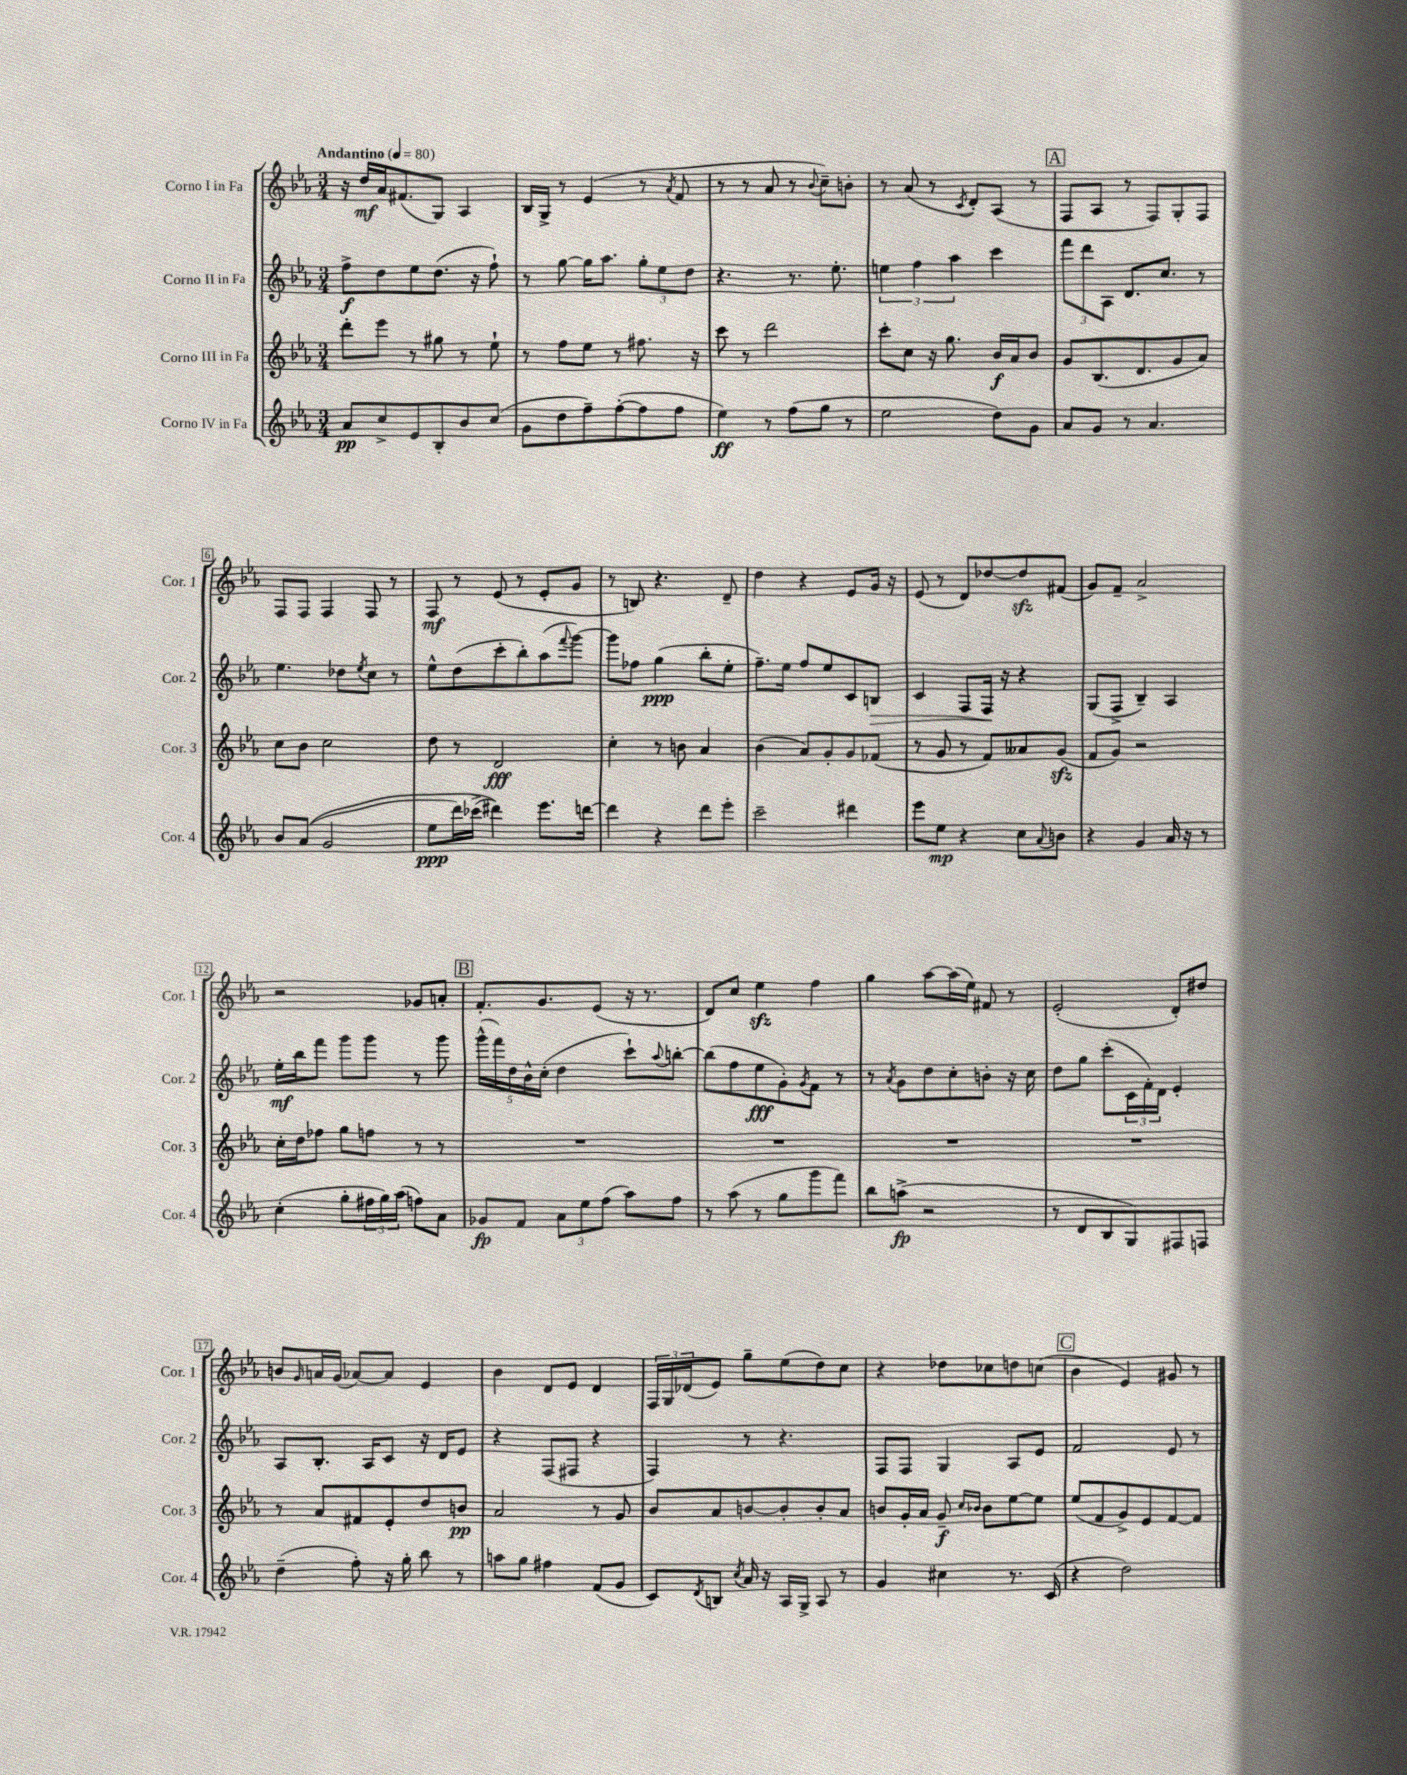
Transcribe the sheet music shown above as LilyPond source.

<<
\new StaffGroup <<
\new Staff = "s0" \with { instrumentName = "Corno I in Fa" shortInstrumentName = "Cor. 1" } {
    \clef treble \key ees \major \numericTimeSignature \time 3/4 \tempo "Andantino" 4 = 80
    r16 d''16\mf aes'16 fis'8.( g8) aes4 |
    bes16 g16-> r8 ees'4( r8 \acciaccatura { aes'8 } f'8 |
    r8 r8 aes'8 r8 \appoggiatura { bes'8 } c''8--) b'8-. |
    r8 aes'8( r8 \acciaccatura { c'8 } d'8-.) aes8( r8 |
    \mark \markup { \box "A" } f8 aes8 r8 f8) g8-. f8 |
    f8 f8 f4 f8 r8 |
    f8\mf r8 ees'8( r8 ees'8-. g'8 |
    r8 b8) r4. d'8-- |
    d''4 r4 ees'8 g'16 r16 |
    ees'8( r8 d'8) des''8~ des''8\sfz fis'8( |
    g'8) f'8-- aes'2-> |
    r2 ges'8 a'8-. |
    \mark \markup { \box "B" } f'8.-. g'8. ees'8( r16 r8. |
    d'8) c''8 ees''4\sfz f''4 |
    g''4 aes''8~ aes''16( ees''16) fis'8 r8 |
    ees'2-.( d'8-.) dis''8 |
    b'8 \grace { g'16 } a'16 g'16( aes'8~) aes'8 ees'4 |
    bes'4 d'8 ees'8 d'4 |
    \tuplet 3/2 { f16 g16 des'16( } ees'8) g''8-- ees''8( d''8) c''8 |
    r4 des''8 ces''8 d''8 c''8( |
    \mark \markup { \box "C" } bes'4 ees'4) gis'8 r8 \bar "|." |
}
\new Staff = "s1" \with { instrumentName = "Corno II in Fa" shortInstrumentName = "Cor. 2" } {
    \clef treble \key ees \major \numericTimeSignature \time 3/4
    f''8->\f d''8 ees''8 d''8.( r16 f''8-!) |
    r8 g''8~ g''16 aes''8. \tuplet 3/2 { g''8-. ees''8 d''8 } |
    r4. r8. ees''8.-. |
    \tuplet 3/2 { e''4 f''4 aes''4 } c'''4 |
    \mark \markup { \box "A" } \tuplet 3/2 { f'''8 d'''8 aes8 } d'8. c''8. r8 |
    ees''4. des''8 \acciaccatura { ees''8 } c''8 r8 |
    ees''8-^ d''8( c'''8-. bes''8-.) aes''8( \appoggiatura { f'''8 } g'''8~) |
    g'''8 fes''8 g''4\ppp( bes''8-. ees''8-. |
    f''8.--) ees''16 f''8 ees''8 c'8 b8\> |
    c'4 f8 f16\! r16 r4 |
    g8( f8-> bes4--) aes4 |
    ees''16-.\mf bes''16 f'''8 g'''8 g'''8 r8 g'''8 |
    \mark \markup { \box "B" } \tuplet 5/4 { g'''16-^( f'''16) d''16 bes'16-^ c''16-.( } d''4 c'''8-!) \appoggiatura { aes''8 } b''8~-. |
    b''8( f''8 ees''8\fff g'8-.) \acciaccatura { g'8 } f'8 r8 |
    r8 \acciaccatura { aes'8 } g'8 d''8 c''8-. b'8-. r16 c''16 |
    d''8 g''8 c'''8-.( \tuplet 3/2 { c'16 f'16-.) d'16 } ees'4-. |
    aes8 bes8.-. aes16 c'8 r16 d'16 ees'8 |
    r4 f8( fis8 r4 |
    f4) r8 r4. |
    f8 f8 g4 aes8 ees'8 |
    \mark \markup { \box "C" } f'2 ees'8 r8 \bar "|." |
}
\new Staff = "s2" \with { instrumentName = "Corno III in Fa" shortInstrumentName = "Cor. 3" } {
    \clef treble \key ees \major \numericTimeSignature \time 3/4
    d'''8-. ees'''8 r8 gis''8 r8 ees''8-! |
    r8 f''8 ees''8 r8 fis''8. r16 |
    c'''8 r8 d'''2 |
    c'''8-. c''8 r16 g''8. bes'16\f aes'16 bes'8 |
    \mark \markup { \box "A" } g'8 bes8.( d'8. g'8 aes'8) |
    c''8 bes'8 c''2 |
    d''8 r8 d'2\fff |
    c''4-. r8 b'8 aes'4 |
    bes'4( aes'8) g'8-. g'8 fes'8( |
    r8 g'8 r8 f'8) aeses'8 g'8\sfz( |
    f'8 g'8) r2 |
    c''16-. d''16 fes''8 g''8 f''8 r8 r8 |
    \mark \markup { \box "B" } R2. |
    R2. |
    R2. |
    R2. |
    r8 aes'8 fis'8 ees'8-. d''8 b'8\pp |
    aes'2 r8 g'8 |
    bes'8 aes'8 b'8~ b'8-. b'8-. aes'8 |
    b'8 g'16-. aes'16 g'8--\f \grace { c''16 bes'16 } bes'8 ees''8~ ees''8 |
    \mark \markup { \box "C" } ees''8( f'8 g'8->) ees'8 f'8~ f'8 \bar "|." |
}
\new Staff = "s3" \with { instrumentName = "Corno IV in Fa" shortInstrumentName = "Cor. 4" } {
    \clef treble \key ees \major \numericTimeSignature \time 3/4
    aes'8\pp c''8-> ees'8 bes8-. bes'8 c''8( |
    g'8 d''8 f''8--) f''8~-.( f''8 f''8 |
    ees''4\ff) r8 f''8( g''8 r8 |
    ees''2 d''8) g'8 |
    \mark \markup { \box "A" } aes'8 g'8 r8 aes'4. |
    bes'8 aes'8(\( g'2 |
    ees''8\ppp d'''16) ces'''16->( dis'''4)\) ees'''8. d'''16~ |
    d'''4 r4 d'''8 ees'''8-. |
    c'''2-- dis'''4 |
    ees'''8 ees''8\mp r4 c''8 \appoggiatura { aes'8 } b'8 |
    r4 g'4 aes'16 r16 r8 |
    c''4-.( g''8-. \tuplet 3/2 { fis''16 g''16) aes''16( } f''8) aes'8 |
    \mark \markup { \box "B" } ges'8\fp f'8 \tuplet 3/2 { aes'8 ees''8 f''8( } aes''8) f''8 |
    r8 aes''8( r8 g''8 g'''8 f'''8) |
    bes''8 a''8->\fp( r2 |
    r8 d'8 bes8 g8) fis8 f8 |
    d''4--( f''8-.) r16 g''16-. bes''8 r8 |
    a''8 g''8 fis''4 f'8( g'8 |
    c'8) \acciaccatura { d'8 } b8 \acciaccatura { c''8 } aes'16 r16 aes16 g16-> aes8 r8 |
    g'4 cis''4 r8. c'16( |
    \mark \markup { \box "C" } r4 d''2) \bar "|." |
}
>>
>>
\layout { \context { \Score \override BarNumber.stencil = #(make-stencil-boxer 0.1 0.3 ly:text-interface::print) } }
